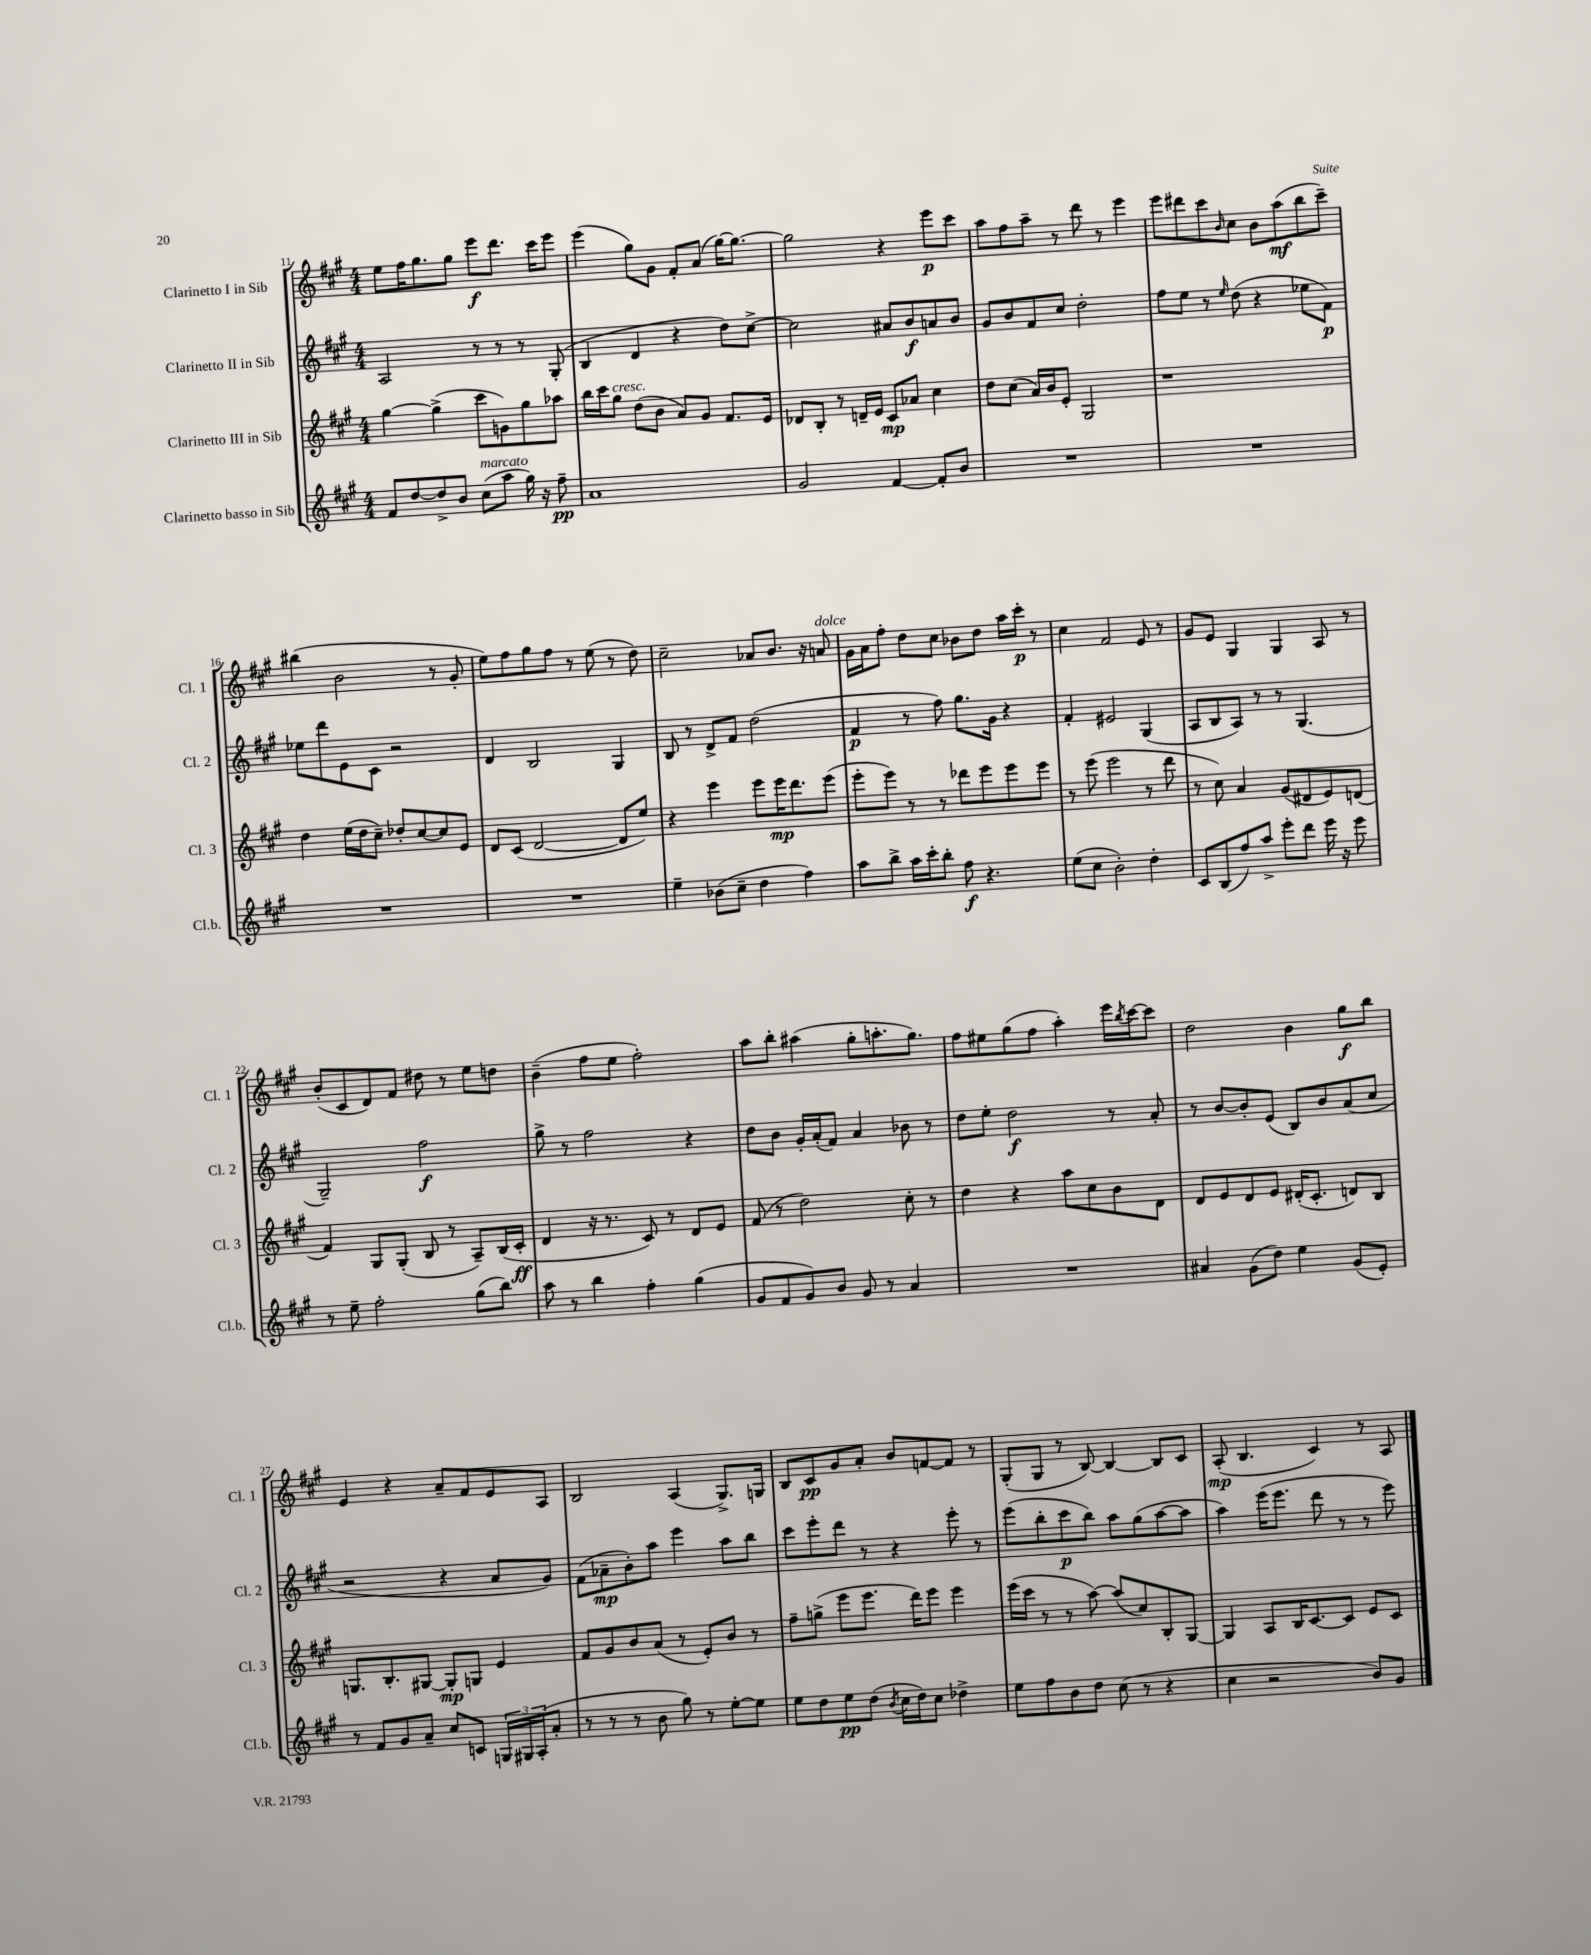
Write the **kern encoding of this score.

**kern	**kern	**kern	**kern
*staff4	*staff3	*staff2	*staff1
*clefG2	*clefG2	*clefG2	*clefG2
*k[f#c#g#]	*k[f#c#g#]	*k[f#c#g#]	*k[f#c#g#]
*M4/4	*M4/4	*M4/4	*M4/4
8f#	[4gg#	2A	8ee
[8dd	.	.	16ff#
.	.	.	8.gg#
8dd^]	(4gg#^]	.	.
8b	.	.	8gg#
(8cc#	8ccc#	8r	8eee
8aa	8g)	8r	8.ddd
16gg#)	8gg#	8r	.
16r	.	.	16ccc#
8ff#~	8aa-	(8G#'	8eee
=	=	=	=
1a	16bb	4B	(4eee
.	16ccc#	.	.
.	8gg#	.	.
.	(8dd	4d	8gg#)
.	8b	.	8g#
.	8a)	4r	8f#'
.	8g#	.	(8a
.	8.f#	8dd)	[16gg#)
.	.	.	8.gg#_
.	.	[8cc#^	.
.	16e	.	.
=	=	=	=
2g#	8d-	2cc#]	2gg#]
.	8B'	.	.
.	8r	.	.
.	16d~	.	.
.	16e	.	.
[4f#	8c#	8a#	4r
.	8a-	8b	.
8f#']	4cc#	8a	8eee
8b	.	8b	8ccc#
=	=	=	=
1r	8dd	8g#	8aa
.	(8cc#	8b	8ff#
.	16a)	8f#	8aa~
.	16b	.	.
.	8e'	8cc#	8r
.	2G#	2dd'	8ddd
.	.	.	8r
.	.	.	4eee
=	=	=	=
1r	1r	8ff#	8eee
.	.	8ee	8ddd#
.	.	8r	8ccc#
.	.	16qqee	16qqb
.	.	(8dd	8cc#
.	.	4r	8b
.	.	.	(8aa
.	.	8ee-	8bb
.	.	8f#)	8ccc#~)
=	=	=	=
1r	4dd	8ee-	(4bb#
.	.	8ddd	.
.	(16ee	8e	2b
.	16dd	.	.
.	8cc#~)	8c#	.
.	8dd-'	2r	.
.	[8cc#	.	.
.	8cc#]	.	8r
.	8e	.	8g#'
=	=	=	=
1r	8d	4d	8ee)
.	(8c#	.	8ff#
.	[2d	2B	8gg#
.	.	.	8ff#
.	.	.	8r
.	.	.	(8ee
.	8d]	4G#	8r
.	8ee)	.	8dd)
=	=	=	=
4ee~	4r	8B	2cc#~
.	.	8r	.
(8b-	4eee	8d^	.
8cc#~	.	8f#	.
4dd	8eee	(2dd	8a-
.	16eee	.	8.b
.	8.ddd	.	.
4ff#)	.	.	.
.	.	.	16r
.	(8eee	.	8a
=	=	=	=
8aa	8eee'	4f#	16g#
.	.	.	16a
8bb^	8eee)	.	8ff#'
16aa	8r	8r	8dd
16ccc#'	.	.	.
8bb'	8r	8ff#)	8cc#
8ff#	8ddd-	8.gg#	8b-
4.r	8eee	.	8dd
.	.	16g#	.
.	8eee	4r	16aa
.	.	.	16ccc#'
.	8eee	.	8r
=	=	=	=
(8ee	8r	4f#'	4cc#
8cc#	(8eee	.	.
2b')	2eee	2e#	2f#
4dd'	8r	(4G#	8e
.	8ddd	.	8r
=	=	=	=
8c#	8r	8A	8g#
(8B	8cc#)	8B	8e
8ff#)	4a	8A)	4G#
8aa^	.	8r	.
8eee'	(8g#	8r	4G#
8ddd	8d#	(4.G#	.
16eee	8e)	.	8A
16r	.	.	.
8eee	(8d	.	8r
=	=	=	=
8r	4f#)	2G#~)	(8b'
8ee~	.	.	8c#
2ff#'	8G#	.	8d)
.	(8G#'	.	8f#
.	8B	2ff#	8dd#
.	8r	.	8r
(8gg#	8A~)	.	8ee
8bb)	(16B	.	8dd
.	16c#'	.	.
=	=	=	=
8aa	4d	8gg#^	(4b~
8r	.	8r	.
4bb	16r	2ff#	8ff#
.	8.r	.	.
.	.	.	8ee
4ff#'	8c#)	.	2ff#')
.	8r	.	.
(4gg#	8d	4r	.
.	8e	.	.
=	=	=	=
8g#	(8f#	8dd	8aa
8f#	8r	8b	8bb'
8g#)	2dd)	16g#'	(4aa#
.	.	(16a'	.
8b	.	8f#)	.
8g#	.	4a	8gg#'
8r	.	.	8.aa'
4a	8cc#'	8b-	.
.	.	.	8.gg#)
.	8r	8r	.
=	=	=	=
1r	4dd	8dd	8ff#
.	.	8ee'	8ee#
.	4r	2dd	(8gg#
.	.	.	8ff#
.	8aa	.	4aa')
.	8cc#	.	.
.	8b	8r	16eee
.	.	.	8qbb
.	.	.	[16ccc#
.	8d	8a'	8ccc#]
=	=	=	=
4a#	8d	8r	2dd
.	8e	[8b	.
(8g#	8d	8b']	.
8dd)	8e	(8e	.
4ee	(16d#'	8B)	4b
.	8.c#'	.	.
.	.	8b	.
(8g#	8d)	(8a	8gg#
8e')	8B	8cc#	8bb
=	=	=	=
8r	8.G	2r	4e
8f#	.	.	.
.	8.B'	.	.
8g#	.	.	4r
8a~	[8G#	.	.
8cc#	8G#']	4r	8a~
8c	8G	.	8f#
24G	4e	8a	8e
24G#	.	.	.
(24A'	.	.	.
8a'	.	8g#)	8A
=	=	=	=
8r	8f#	(8f#	2B
8r	8g#	8a-~	.
8r	8b	8b')	.
8b	(8a	8aa	.
8gg#)	8r	4eee	(4A
8r	8e')	.	.
[8ee'	8b	8aa	8.G#^)
8ee]	8r	8bb	.
.	.	.	16G
=	=	=	=
8ee	8ff#~	8ccc#	8B
8dd	(8gg^	8eee'	8c#
8ee	8eee	8ddd	8g#
(8dd	8.eee	8r	8a'
8qb	.	.	.
16cc#	.	4r	8b
16dd)	16ddd)	.	.
8cc#	8eee	.	[8f
4dd-^	4eee	8eee'	8f]
.	.	8r	8r
=	=	=	=
8ee	(16eee	(8eee	(8G#'
.	16ccc#	.	.
8ff#	8r	8bb'	8G#
8b	8r	8ccc#	8r
8dd	[8aa)	8bb)	[8B)
(8cc#	(8aa]	8aa	4B_
8r	8cc#)	(8gg#	.
4r	8B'	[8aa	8B]
.	[8G#	8aa]	8c#
=	=	=	=
4cc#	4G#]	4aa)	(8A'
.	.	.	4.B
2r	8A	(16eee	.
.	.	8.eee	.
.	16B	.	.
.	[8.c#	.	.
.	.	8ddd	4c#)
.	8c#]	8r	.
8b)	8e	8r	8r
8g#	8c#	8eee)	8A
==	==	==	==
*-	*-	*-	*-
